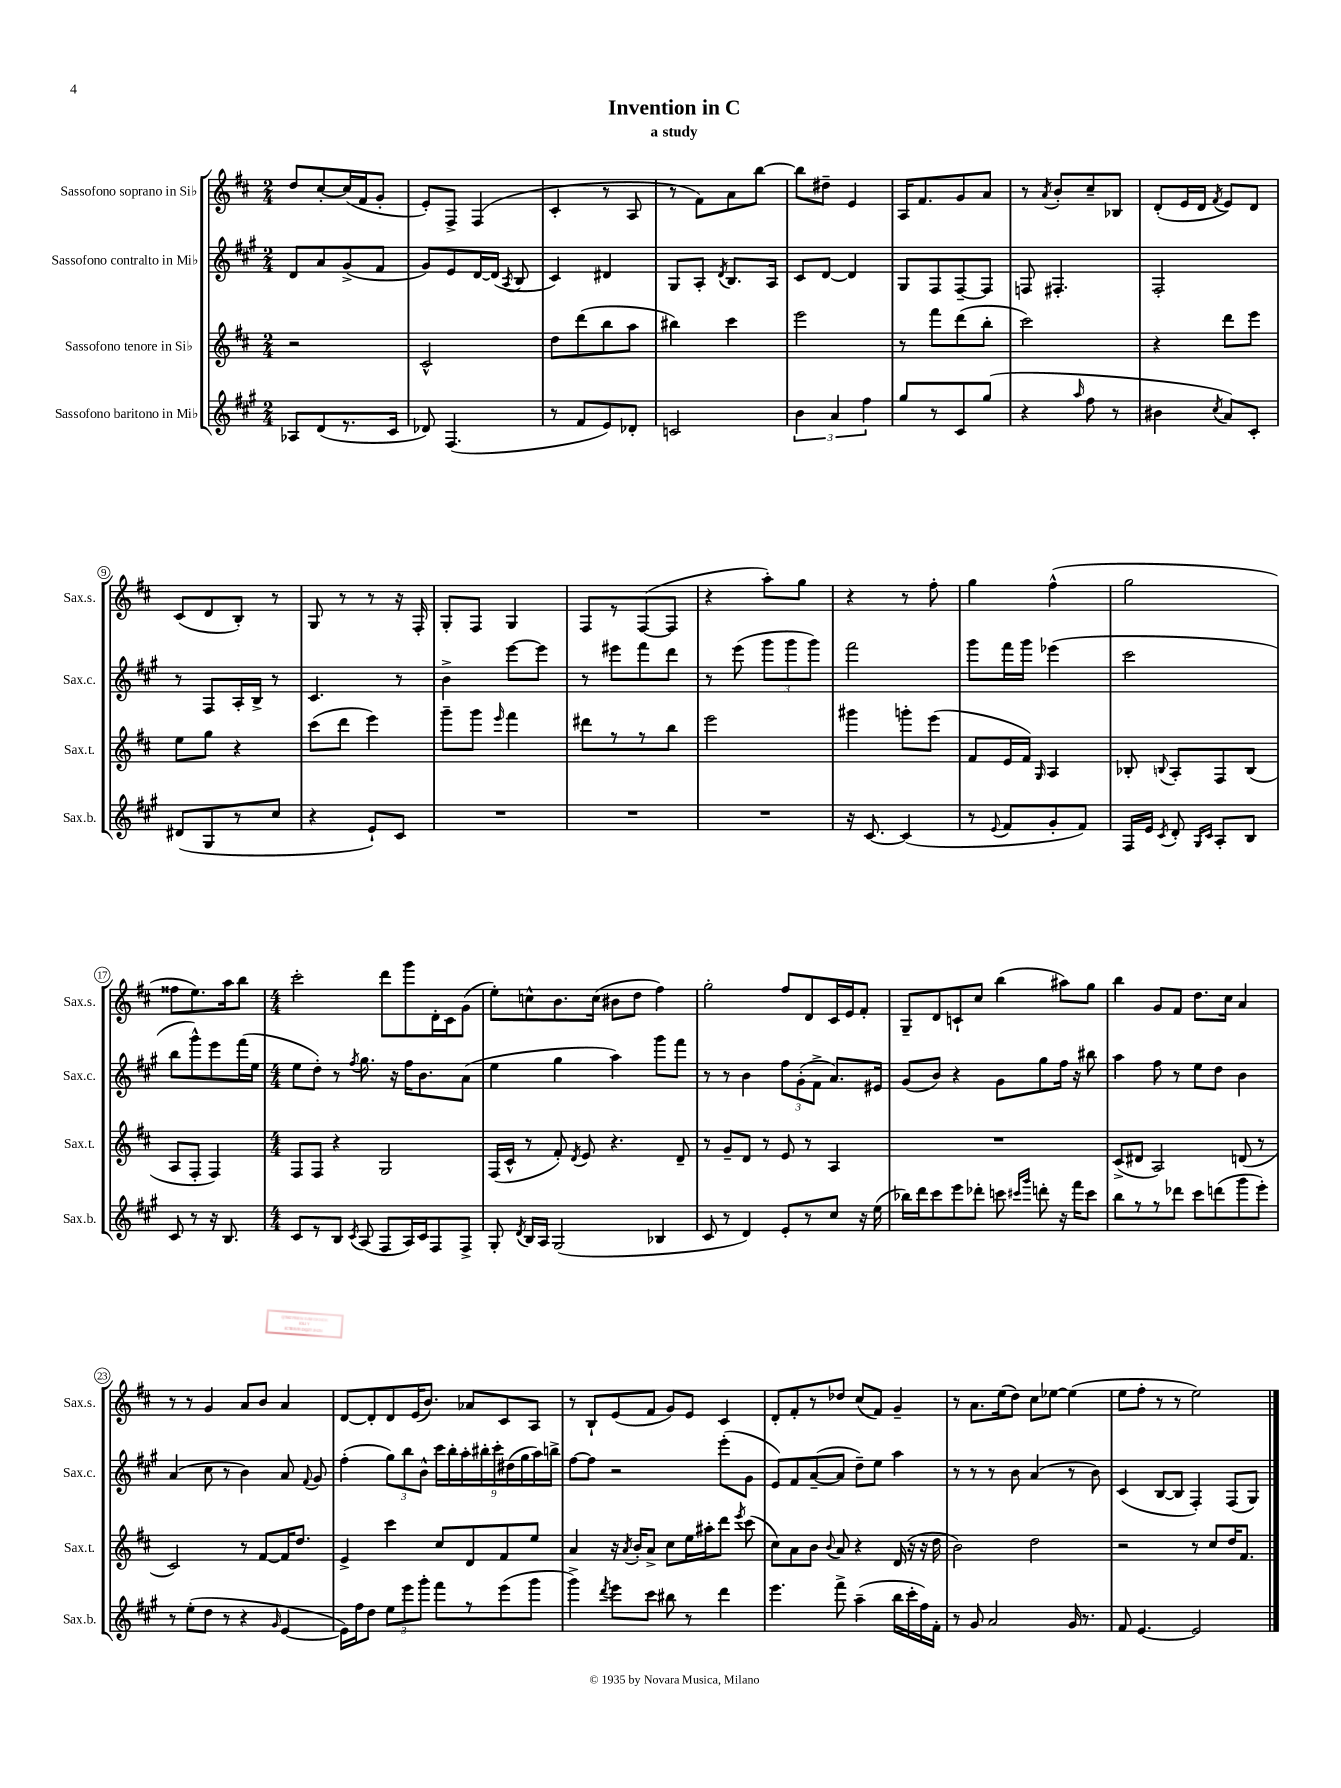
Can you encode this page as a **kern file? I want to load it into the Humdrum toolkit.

**kern	**kern	**kern	**kern
*staff4	*staff3	*staff2	*staff1
*clefG2	*clefG2	*clefG2	*clefG2
*k[f#c#g#]	*k[f#c#]	*k[f#c#g#]	*k[f#c#]
*M2/4	*M2/4	*M2/4	*M2/4
8A-	2r	8d	8dd
(8d	.	8a	[8cc#'
8.r	.	(8g#^	(16cc#]
.	.	.	16f#
.	.	8f#	8g'
16c#	.	.	.
=	=	=	=
8d-)	2c#^^	8g#)	8e')
(4.F#	.	8e	8F#^
.	.	[16d	(4F#
.	.	(16d]	.
.	.	8qA	.
.	.	8B	.
=	=	=	=
8r	8dd	4c#)	4c#'
8f#	(8ddd	.	.
8e)	8bb	4d#	8r
8d-'	8aa	.	8A
=	=	=	=
2c	4bb#)	8G#	8r
.	.	8A'	8f#)
.	.	8qd	.
.	4ccc#	8.B	8a
.	.	.	[8bb
.	.	16A	.
=	=	=	=
6b	2eee	8c#	8bb]
.	.	[8d	8dd#~
6a	.	.	.
.	.	4d]	4e
6ff#	.	.	.
=	=	=	=
8gg#	8r	8G#	16A
.	.	.	8.f#
8r	8fff#	8F#	.
8c#	(8ddd	[8F#~	8g
(8gg#	8bb'	8F#]	8a
=	=	=	=
4r	2ccc#)	8F	8r
.	.	.	8qa
.	.	4.F#'	8b'
16qqaa	.	.	.
8ff#	.	.	8cc#~
8r	.	.	8B-
=	=	=	=
4b#	4r	2F#'	(8d'
.	.	.	16e
.	.	.	16d
8qcc#	.	.	8qf#
8a)	8ddd	.	8e)
8c#'	8eee	.	8d
=	=	=	=
(8d#	8ee	8r	(8c#
8G#	8gg	8F#	8d
8r	4r	16A'	8B')
.	.	16B^	.
8cc#	.	8r	8r
=	=	=	=
4r	(8ccc#	4.c#	8G
.	8ddd	.	8r
8e`)	4eee)	.	8r
8c#	.	8r	16r
.	.	.	16F#'
=	=	=	=
2r	8ggg~	4b^	8G'
.	8ggg	.	8F#
.	16qqeee	.	.
.	4fff#	[8eee	4G
.	.	8eee]	.
=	=	=	=
2r	8ddd#	8r	8F#
.	8r	8eee#	8r
.	8r	8fff#	([8F#
.	8bb	8ddd	8F#]
=	=	=	=
2r	2eee	8r	4r
.	.	(8eee	.
.	.	12ggg#	8aa')
.	.	12ggg#	.
.	.	.	8gg
.	.	12ggg#)	.
=	=	=	=
16r	4ggg#	2fff#	4r
[8.c#	.	.	.
(4c#]	8ggg'	.	8r
.	(8eee	.	8ff#'
=	=	=	=
8r	8f#	8ggg#	4gg
8qqe	.	.	.
8f#	16e	16fff#	.
.	16f#)	16ggg#	.
.	16qqG	.	.
8g#'	4A	(4eee-	(4ff#^^
8f#)	.	.	.
=	=	=	=
16F#	8B-'	2ccc#	2gg
16e	.	.	.
8qc#	8qqB	.	.
8d'	8A'	.	.
16qqG#	.	.	.
16qqc#	.	.	.
8A'	8F#	.	.
8B	(8B	.	.
=	=	=	=
8c#	8A	8bb	8ff##
8r	8F#'	8ggg#^^)	8.ee)
16r	4F#)	8eee	.
8.B	.	.	16aa
.	.	(16fff#	8bb
.	.	16ee	.
=	=	=	=
*M4/4	*M4/4	*M4/4	*M4/4
8c#	8F#	8ee	2ccc#'
8r	8F#	8dd')	.
8B	4r	8r	.
8qc#	.	8qff#	.
(8A	.	8.gg#	.
8F#	2G	.	8ddd
.	.	16r	.
16A)	.	16ff#	8ggg
16c#	.	8.b	.
8F#	.	.	16d'
.	.	.	16c#
8F#^	.	(8a	(8g
=	=	=	=
8G#'	(16F#	4ee	8ee')
.	16c#^^	.	.
8qd	.	.	.
16B	8r	.	8cc^^
16A	.	.	.
(2G#	8f#')	4gg#	8.b
.	8qd	.	.
.	8e	.	.
.	.	.	(16cc
.	4.r	4aa)	8b#
.	.	.	8dd
4B-	.	8ggg#	4ff#)
.	8d~	8fff#	.
=	=	=	=
8c#	8r	8r	2gg'
8r	8g~	8r	.
4d)	8d	4b	.
.	8r	.	.
8e'	8e	12ff#	8ff#
.	.	(12g#'	.
8r	8r	.	8d
.	.	12f#^	.
8cc#	4A	8.a)	16c#
.	.	.	16e
16r	.	.	8f#'
(16ee	.	16e#	.
=	=	=	=
16bb-)	1r	(8g#	8G~
16ddd	.	.	.
8ccc#	.	8b)	8d
8eee	.	4r	8c`
8ddd-'	.	.	8cc#
8ccc	.	8g#	(4bb
16qqccc#	.	.	.
16qqggg#	.	.	.
8ddd'	.	8gg#	.
16r	.	16ff#	8aa#)
16fff#	.	16r	.
8ccc#	.	8bb#	8gg
=	=	=	=
8bb	(8c#^	4aa	4bb
8r	8d#	.	.
8r	2A)	8ff#	8g
8ddd-	.	8r	8f#
8ccc#	.	8ee	8.dd
(8ddd	.	8dd	.
.	.	.	16cc#
8ggg#	(8d	4b	4a
8eee')	8r	.	.
=	=	=	=
8r	2c#)	(4a	8r
(8ee'	.	.	8r
8dd	.	8cc#	4g
8r	.	8r	.
4r	8r	4b)	8a
.	[8f#	.	8b
16qqg#	.	.	.
[4e	16f#]	8a	4a
.	8.dd	.	.
.	.	8qqf#	.
.	.	8g#	.
=	=	=	=
16e])	4e^	(4ff#'	[8d
16ff#	.	.	.
8dd	.	.	8d']
12ee	4ccc#	12gg#)	8d
12eee	.	12bb	.
.	.	.	(16e
12ggg#'	.	12b^^	.
.	.	.	8.b)
8fff#	8cc#	18ccc#	.
.	.	18bb'	.
.	.	18aa'	.
8r	8d	.	8a-
.	.	18bb#'	.
.	.	18ccc#'	.
(8eee	8f#	.	8c#
.	.	(18dd#	.
.	.	18gg#	.
8ggg#	8ee	.	8A
.	.	18aa)	.
.	.	18bb^	.
=	=	=	=
4ggg#^)	4a	[8ff#	8r
.	.	8ff#]	8B`
8qddd	.	.	.
8eee	16r	2r	(8e
.	8qa	.	.
.	16b'	.	.
8ccc#	8a^	.	8f#
8bb#	8cc#	.	8g)
8r	16ee	.	8e
.	16aa#'	.	.
4ddd	8ddd	(8eee'	4c#
.	8qeee	.	.
.	(8ccc#	8g#	.
=	=	=	=
4.eee	8cc#)	8e)	8d'
.	8a	8f#	8f#'
.	8b	([8a~	8r
.	8qqb	.	.
8fff#^	8a	8a]	8dd-
(4aa~	4r	8dd~)	(8cc#
.	.	8ee	8f#)
16bb	(16d	4aa	4g~
16ccc#'	16r	.	.
16ff#)	16r	.	.
16f#'	16dd	.	.
=	=	=	=
8r	2b)	8r	8r
8g#	.	8r	8.a
2a	.	8r	.
.	.	.	(16ee
.	.	8b	8dd)
.	2dd	(4a	8cc#
.	.	.	[8ee-
16g#	.	8r	(4ee-]
8.r	.	.	.
.	.	8b)	.
=	=	=	=
8f#	2r	(4c#	8ee
[4.e	.	.	8ff#'
.	.	[8B	8r
.	.	8B]	8r
2e]	8r	4F#')	2ee)
.	8cc#	.	.
.	16dd	(8F#	.
.	8.f#	.	.
.	.	8G#)	.
==	==	==	==
*-	*-	*-	*-
